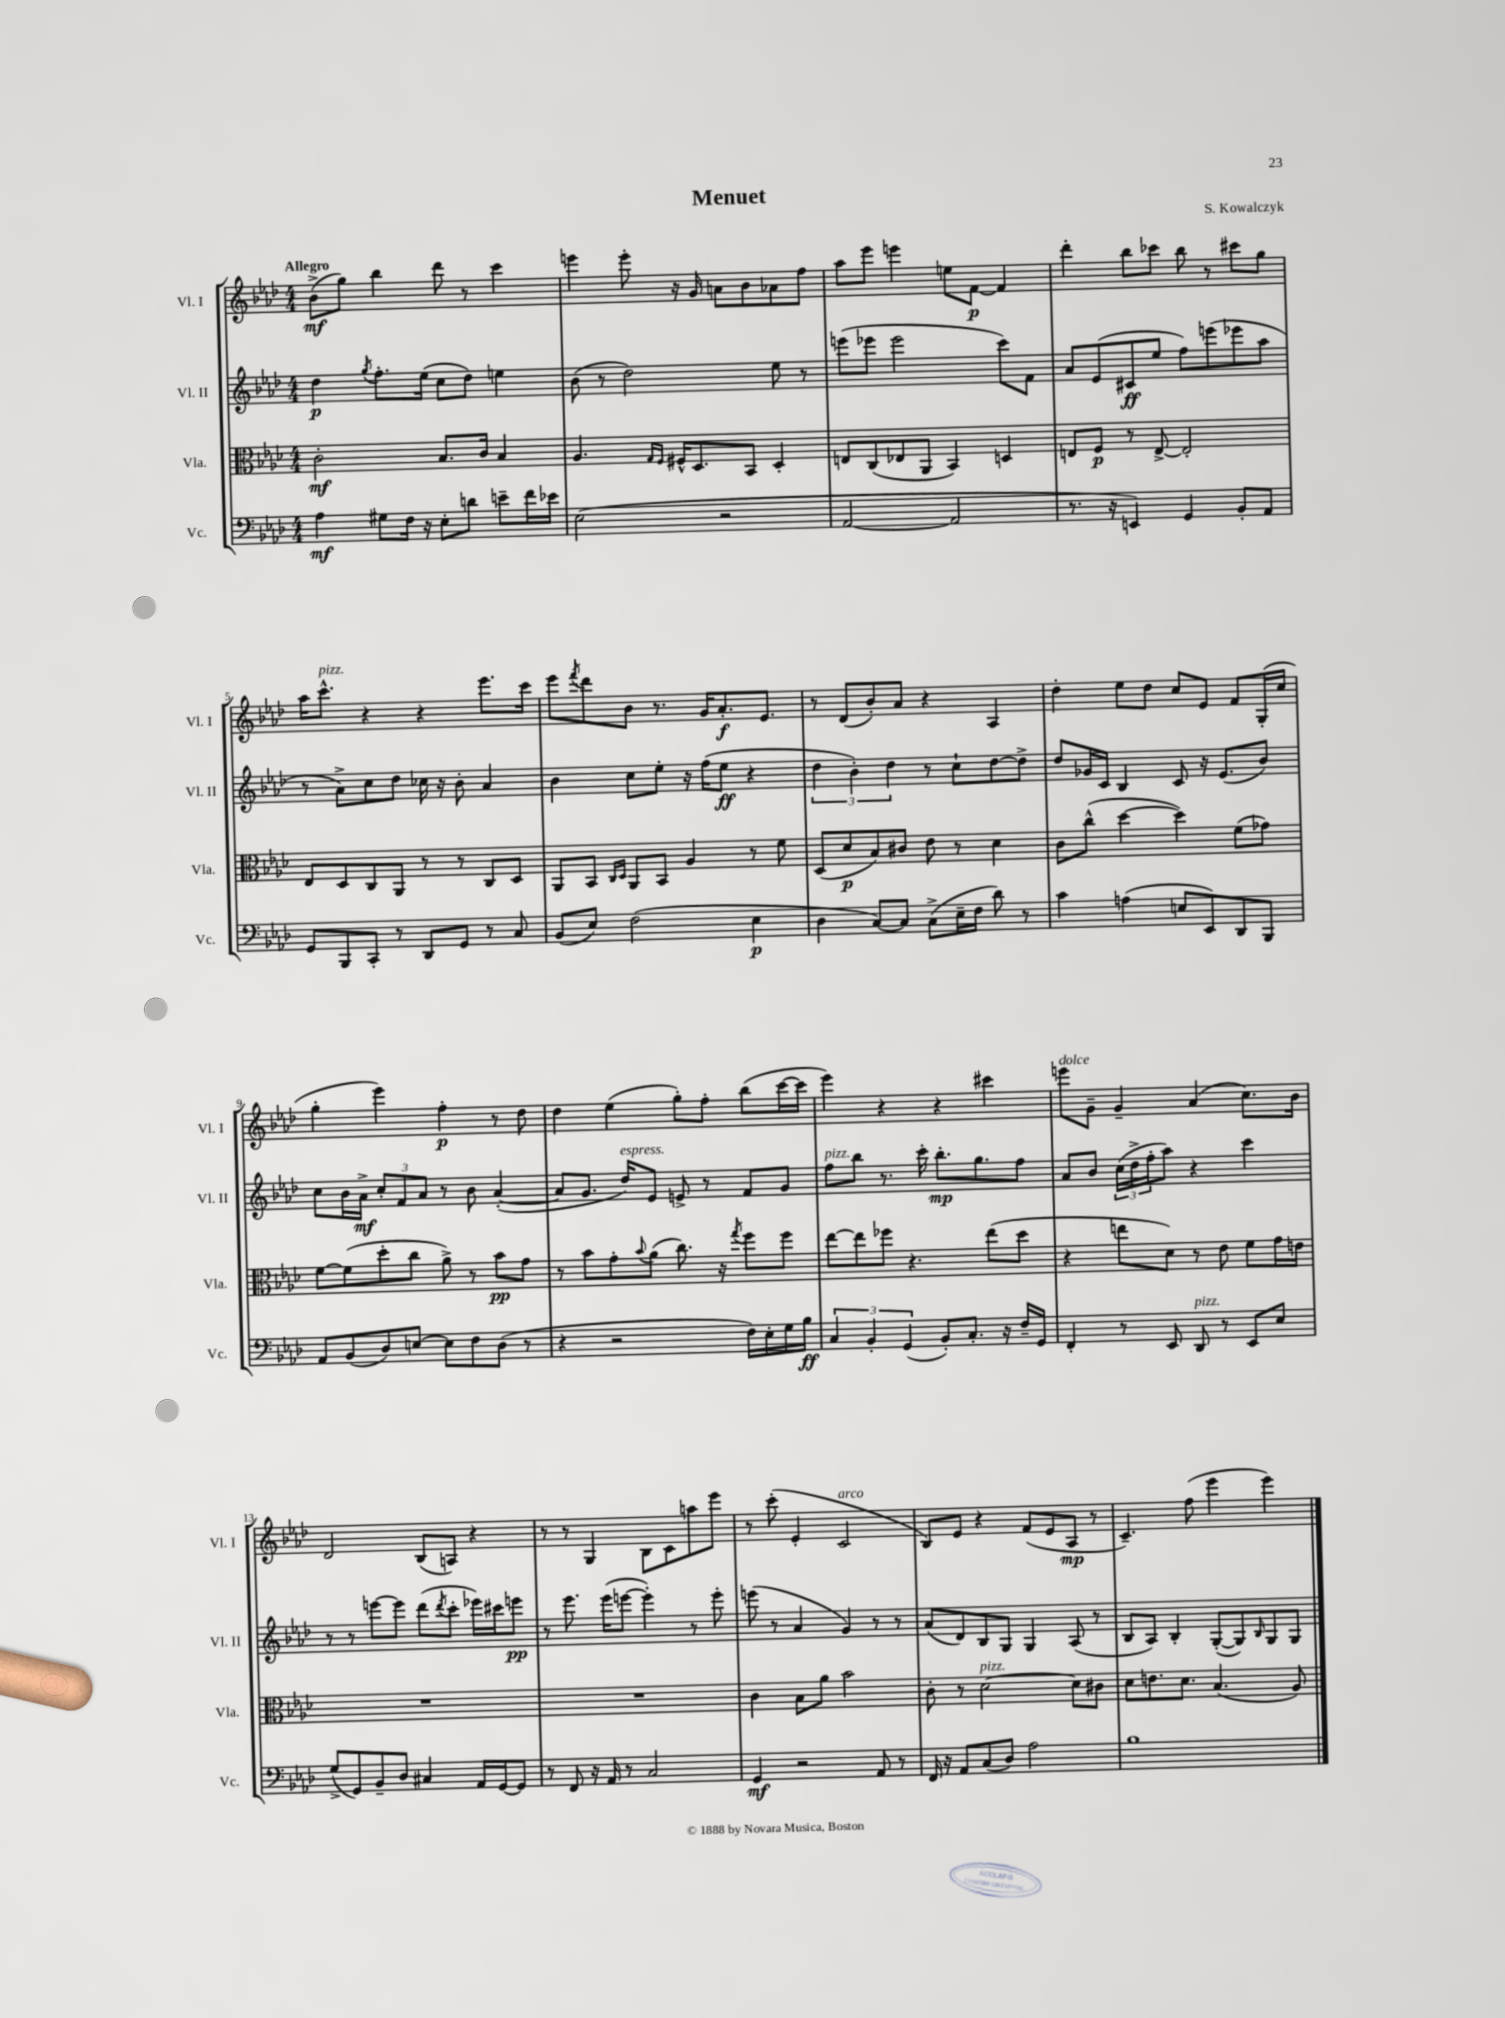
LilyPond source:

\header { title = "Menuet" composer = "S. Kowalczyk" }
<<
\new StaffGroup <<
\new Staff = "s0" \with { instrumentName = "Vl. I" shortInstrumentName = "Vl. I" } {
    \clef treble \key aes \major \numericTimeSignature \time 4/4 \tempo "Allegro"
    bes'8->\mf( g''8) bes''4 des'''8 r8 c'''4 |
    e'''4 e'''8-. r16 g'16 a'8 bes'8 aes'8 f''8 |
    aes''8 ees'''8 e'''4 e''8 f'8~\p f'4 |
    des'''4-. bes''8 ces'''8 bes''8 r8 cis'''8 g''8 |
    aes''16 c'''8.-^^\markup { \italic "pizz." } r4 r4 ees'''8. c'''16 |
    ees'''8 \acciaccatura { f'''8 } des'''8 bes'8 r8. g'16 aes'8.-.\f ees'8. |
    r8 des'8( bes'8-.) aes'8 r4 aes4 |
    des''4-. ees''8 des''8 c''8 ees'8 f'8 g16-.( c''16 |
    g''4-. ees'''4) f''4-.\p r8 des''8 |
    des''4 ees''4( g''8-.) f''8-. bes''8( c'''16~ c'''16 |
    ees'''4) r4 r4 cis'''4 |
    e'''8^\markup { \italic "dolce" } g'8-- g'4-- aes'4( c''8.) bes'16 |
    des'2 bes8( a8) r4 |
    r8 r8 g4 bes8 c'8 a''8 ees'''8 |
    r8 c'''8-.( ees'4-. c'2^\markup { \italic "arco" } |
    bes8) ees'8 r4 f'8( ees'8 aes8\mp r8 |
    c'4.--) f''8( ees'''4 ees'''4) \bar "|." |
}
\new Staff = "s1" \with { instrumentName = "Vl. II" shortInstrumentName = "Vl. II" } {
    \clef treble \key aes \major \numericTimeSignature \time 4/4
    des''4\p \acciaccatura { g''8 } f''8.-. ees''16( c''8 des''8) e''4 |
    bes'8( r8 des''2) ees''8 r8 |
    e'''8( ees'''8 ees'''2 c'''8) f'8 |
    aes'8 ees'8( cis'8\ff ees''8 f''8) e'''8( ees'''8 aes''8 |
    r8 aes'8->) c''8 des''8 ces''16 r16 bes'8-. aes'4 |
    bes'4 c''8 ees''8-. r16 f''16( ees''8\ff r4 |
    \tuplet 3/2 { des''4 bes'4-.) des''4 } r8 c''8-! des''8~ des''8-> |
    des''8 ges'16 c'16 bes4 c'8 r16 ees'8.( bes'8) |
    c''8 bes'16 aes'16->\mf \tuplet 3/2 { c''8-. f'8 aes'8 } r8 bes'8 aes'4~-.( |
    aes'8 g'8. des''16^\markup { \italic "espress." }) ees'8 e'8-> r8 f'8 g'8 |
    f''8^\markup { \italic "pizz." } bes''8 r8. c'''16-. bes''8.-.\mp g''8. f''8 |
    aes'8 bes'8 \tuplet 3/2 { c''16( des''16-> f''16-. } aes''8) r4 c'''4 |
    r8 r8 e'''8~ e'''8 des'''8( \acciaccatura { des'''8 } c'''8-. ees'''16) cis'''16 e'''8\pp |
    r8 ees'''8. ees'''16( e'''8~ e'''4-.) r8 e'''8-. |
    e'''8( r8 aes'4 g'4) r8 r8 |
    aes'8( des'8) bes8 g8 g4 aes8( r8 |
    bes8 aes8) bes4-. g8~-.( g8) \grace { bes16 } g8 g8 \bar "|." |
}
\new Staff = "s2" \with { instrumentName = "Vla." shortInstrumentName = "Vla." } {
    \clef alto \key aes \major \numericTimeSignature \time 4/4
    c'2-.\mf bes8. c'16 bes4 |
    aes4. \grace { g16 f16 } fis16-^ des8. bes,8 des4-. |
    e8 c8( ees8 aes,8 bes,4) d4 |
    e8 f8\p r8 e8~-> e2-. |
    ees8 des8 c8 aes,8 r8 r8 c8 des8 |
    aes,8 bes,8 \grace { c16 des16 } aes,8 bes,8 aes4 r8 f'8 |
    des8( des'8\p bes8) cis'8 ees'8 r8 des'4 |
    c'8 c''8-^( des''4~ des''4) f'8( ges'8) |
    f'8~ f'8( des''8-. c''8 aes'8->) r8 bes'8\pp g'8 |
    r8 bes'8 g'8-. \appoggiatura { bes'8 } aes'8( c''8.) r16 \acciaccatura { g''8 } f''8 f''8 |
    ees''8~ ees''8 fes''8 r4. ees''8( des''8 |
    r4 e''8 des'8) r8 ees'8 f'8 g'16 e'16 |
    R1 |
    R1 |
    c'4 bes8 aes'8 bes'2 |
    c'8-. r8 des'2~^\markup { \italic "pizz." } des'8 cis'8 |
    des'8 e'8. des'8. bes4.( aes8) \bar "|." |
}
\new Staff = "s3" \with { instrumentName = "Vc." shortInstrumentName = "Vc." } {
    \clef bass \key aes \major \numericTimeSignature \time 4/4
    aes4\mf gis8 f16 r16 ees8-. d'8 e'8-- f'16 ees'16 |
    ees2( r2 |
    aes,2~ aes,2 |
    r8. r16 e,4) g,4 bes,8-. aes,8 |
    g,8 bes,,8 c,8-. r8 des,8 g,8 r8 c8 |
    bes,8( ees8) f2( ees4\p |
    des4 c8~) c8 c8->( ees16-- f16 des'8) r8 |
    c'4 a4( e8 ees,8) des,8 bes,,8 |
    aes,8 bes,8( des8) e8~ e8 f8 des8( r8 |
    r4 r2 f16) ees16-. g16 bes16\ff |
    \tuplet 3/2 { c4 bes,4-. g,4( } bes,8-.) c8.-. r16 f16-- g,16 |
    f,4-. r8 ees,8 des,8^\markup { \italic "pizz." } r8 ees,8 ees8 |
    g8->( g,8) bes,8-- des8 cis4 aes,16 g,16~ g,8 |
    r8 f,8 r16 aes,16 r8 c2 |
    g,4\mf r2 aes,8 r8 |
    f,16 r16 aes,8 c8( des8) aes2 |
    bes1 \bar "|." |
}
>>
>>
